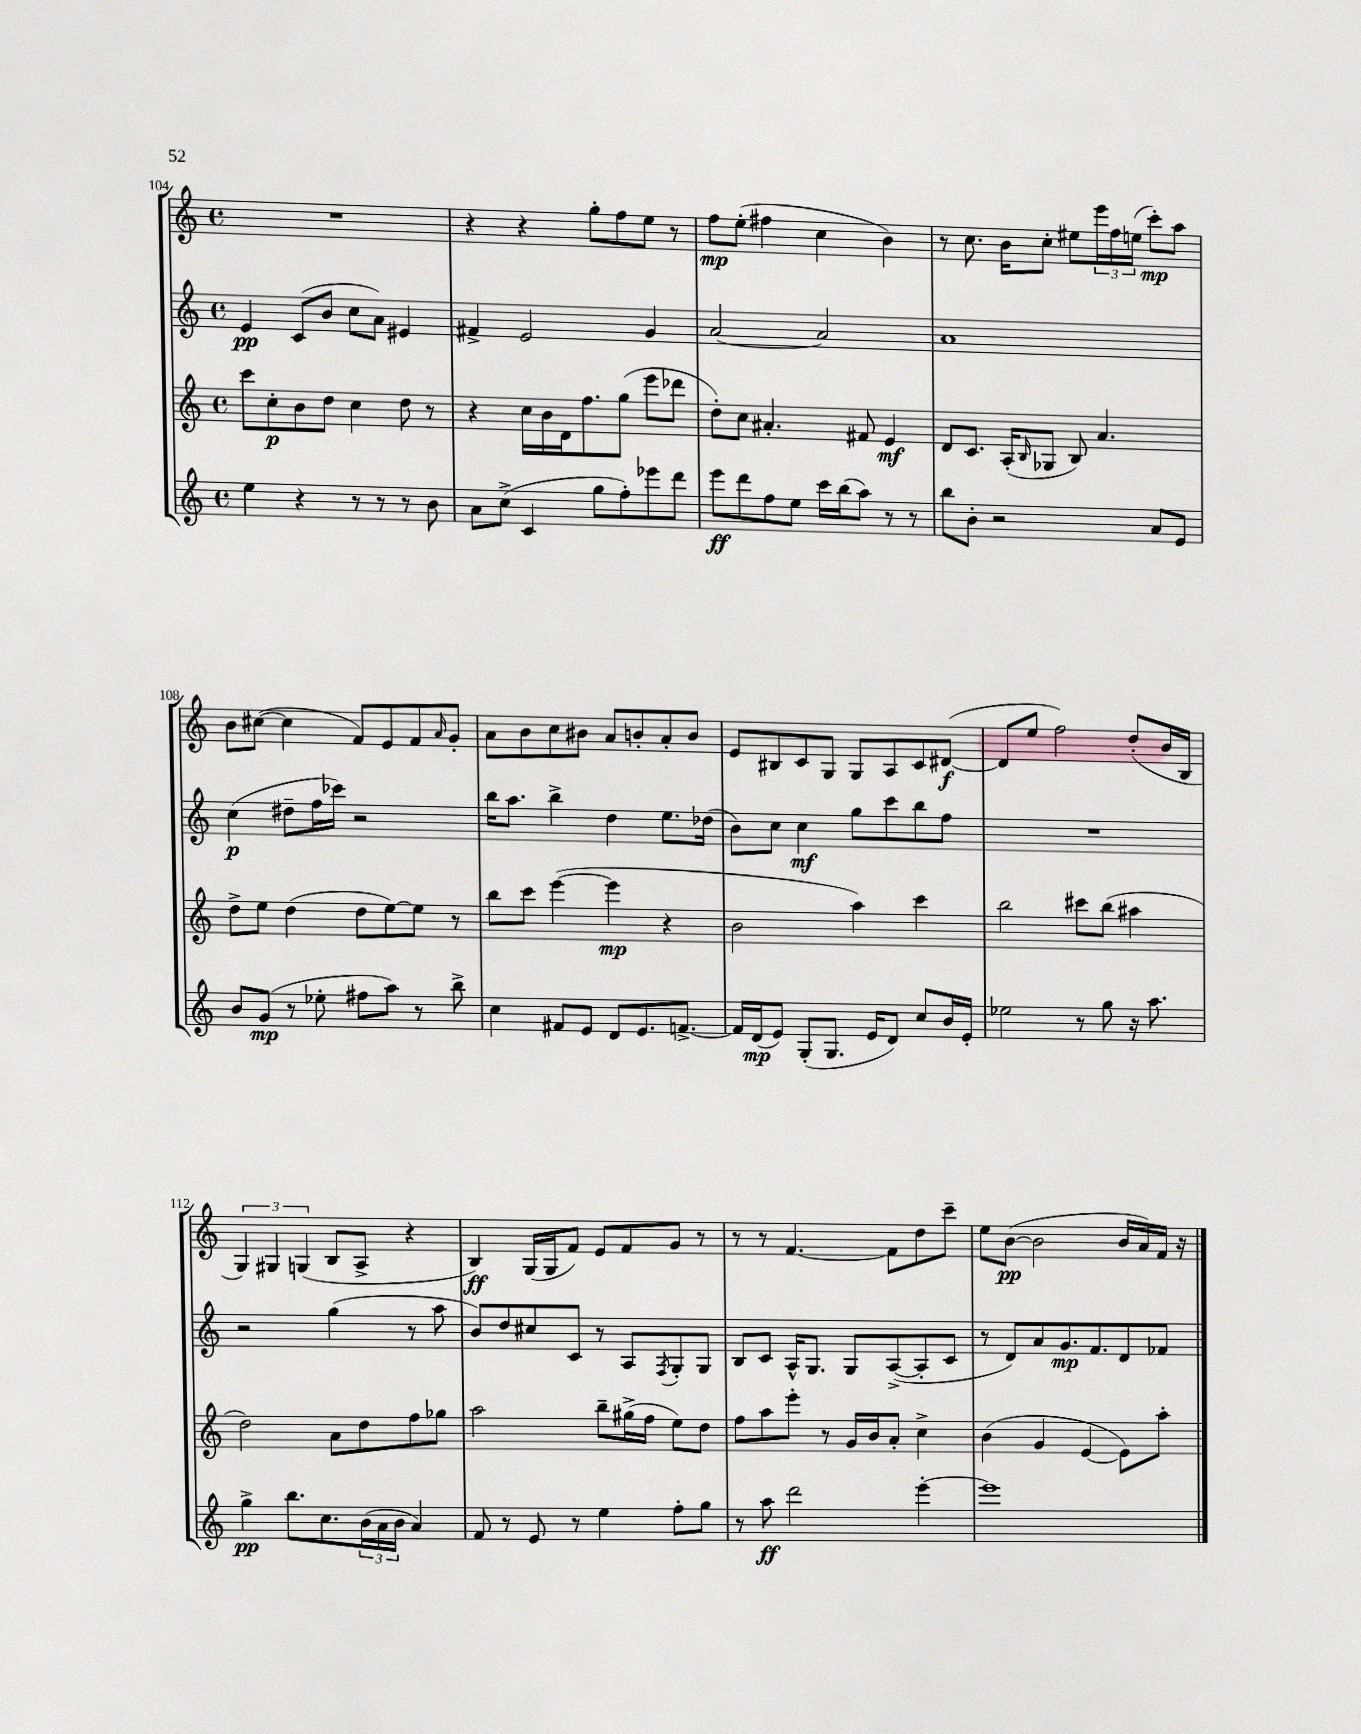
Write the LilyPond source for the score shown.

<<
\new StaffGroup <<
\new Staff = "s0" {
    \clef treble \key c \major \defaultTimeSignature \time 4/4
    R1 |
    r4 r4 g''8-. f''8 e''8 r8 |
    f''8\mp e''8-.( fis''4 c''4 b'4) |
    r8 c''8. b'16 c''8-. eis''8 \tuplet 3/2 { e'''16 f''16 e''16( } c'''8-.\mp) a''8 |
    b'8 cis''8~( cis''4 f'8) e'8 f'8 \grace { a'16 } g'8-. |
    a'8 b'8 c''8 bis'8 a'8 b'8-. a'8-. b'8 |
    e'8 bis8 c'8 g8 g8 a8 c'8 dis'8~\f( |
    dis'8 e''8 f''2) d''8-.( b'16 b16 |
    \tuplet 3/2 { g4) gis4 g4( } b8 a8-> r4 |
    b4\ff) g16( g16 f'8) e'8 f'8 g'8 r8 |
    r8 r8 f'4.~ f'8 d''8 c'''8-- |
    e''8 b'8~\pp( b'2 b'16 a'16) f'16 r16 \bar "|." |
}
\new Staff = "s1" {
    \clef treble \key c \major \defaultTimeSignature \time 4/4
    e'4\pp c'8( b'8 c''8 a'8) eis'4 |
    fis'4-> e'2 g'4 |
    a'2~ a'2 |
    a'1 |
    c''4\p( dis''8-- f''16 ces'''16) r2 |
    b''16 a''8. b''4-> d''4 e''8. des''16( |
    b'8) c''8 c''4\mf g''8 c'''8 b''8 f''8 |
    R1 |
    r2 g''4( r8 a''8 |
    b'8) d''8 cis''8 c'8 r8 a8 \acciaccatura { f8 } g8-. g8 |
    b8 c'8 a16-^ g8. g8 a8~->( a8-. c'8 |
    r8 d'8) a'8 g'8.\mp f'8. d'8 fes'8 \bar "|." |
}
\new Staff = "s2" {
    \clef treble \key c \major \defaultTimeSignature \time 4/4
    c'''8 c''8-.\p b'8 d''8 c''4 d''8 r8 |
    r4 c''16 b'16 d'16 f''8. g''8( e'''8 des'''8 |
    d''8-.) c''8 ais'4.-. fis'8 e'4\mf |
    d'8 c'8. a16-.( \grace { b16 } ges8 b8) a'4. |
    d''8-> e''8 d''4( d''8 e''8~) e''8 r8 |
    b''8 c'''8 e'''4~( e'''4\mp r4 |
    b'2 a''4) c'''4 |
    b''2 cis'''8 b''8( ais''4 |
    d''2) a'8 d''8 f''8 ges''8 |
    a''2 b''8-- gis''16->( f''16 e''8) d''8 |
    f''8 a''8 e'''8-. r8 g'16 b'16 a'8-. c''4-> |
    b'4( g'4 e'4~ e'8) a''8-. \bar "|." |
}
\new Staff = "s3" {
    \clef treble \key c \major \defaultTimeSignature \time 4/4
    e''4 r4 r8 r8 r8 b'8 |
    a'8 c''8->( c'4 g''8 f''8-.) ees'''8 d'''8 |
    e'''8\ff d'''8 f''8 e''8 c'''16 b''16( a''8) r8 r8 |
    b''8 b'8-. r2 a'8 e'8 |
    b'8 g'8\mp( r8 ees''8-. fis''8 a''8) r8 b''8-> |
    c''4 fis'8 e'8 d'8 e'8. f'8.~-> |
    f'16 d'16\mp( e'8) g8-.( g8. e'16 d'8) c''8 b'16 e'16-. |
    ees''2 r8 g''8 r16 a''8. |
    g''4->\pp b''8. c''8. \tuplet 3/2 { b'16( a'16 b'16 } a'4) |
    f'8 r8 e'8 r8 e''4 f''8-. g''8 |
    r8 a''8\ff d'''2 e'''4~-. |
    e'''1 \bar "|." |
}
>>
>>
\layout { \context { \Score currentBarNumber = #104 } }
